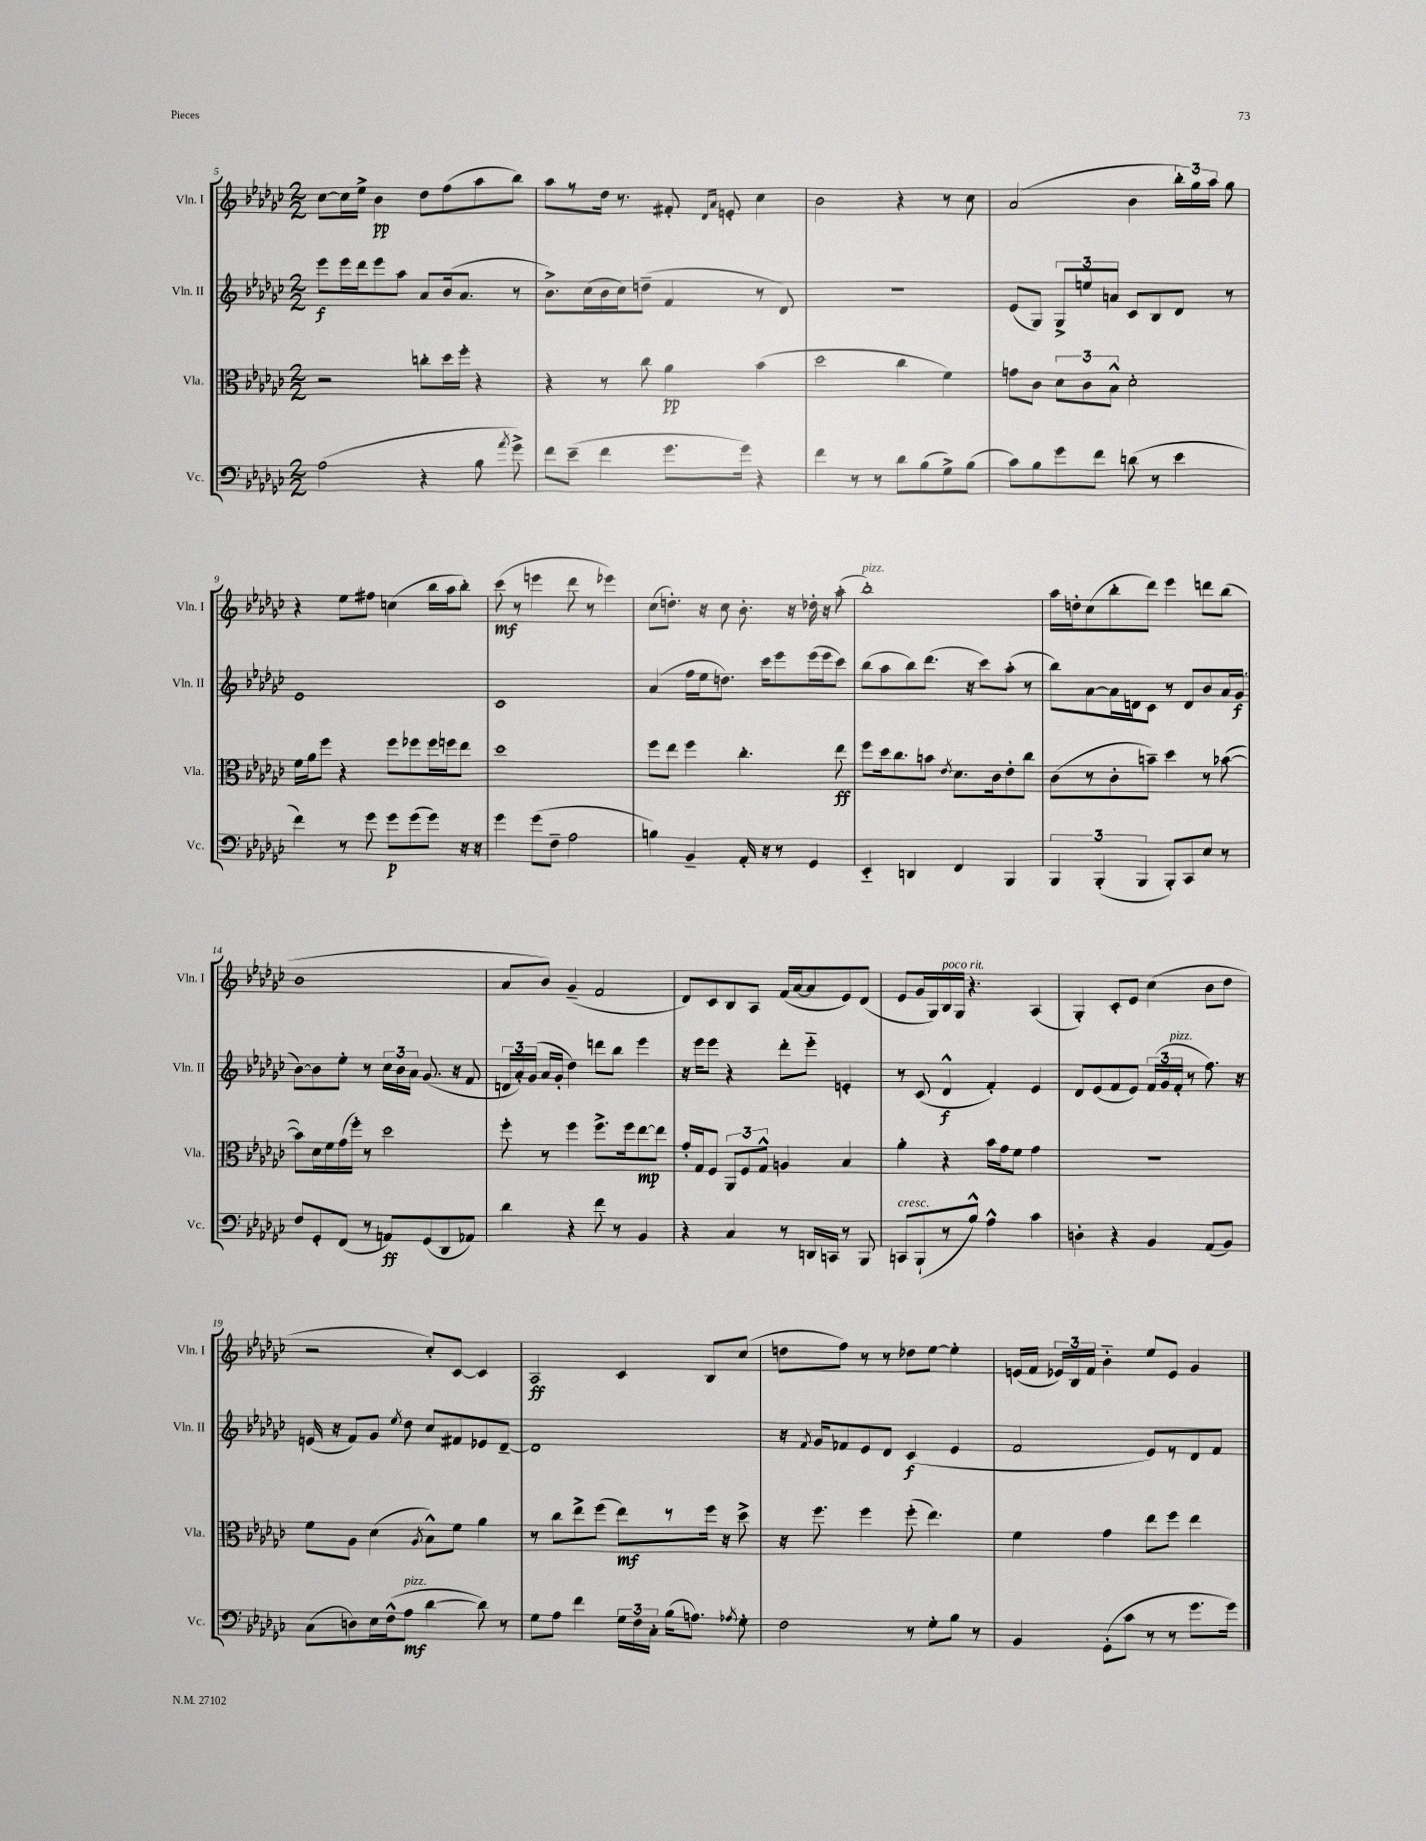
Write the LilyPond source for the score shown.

<<
\new StaffGroup <<
\new Staff = "s0" \with { instrumentName = "Vln. I" shortInstrumentName = "Vln. I" } {
    \clef treble \key ges \major \numericTimeSignature \time 2/2
    \autoBeamOff ces''8[~ ces''16 ees''16]-> bes'4\pp des''8[ f''8( aes''8 bes''8]) |
    aes''8[ r8 des''16] r8. fis'8-. \grace { des'16[ aes'16] } e'8-. ces''4 |
    bes'2 r4 r8 ces''8 |
    aes'2( bes'4 \tuplet 3/2 { bes''16[-.) ges''16 aes''16] } ges''8 |
    r4 ees''8[ fis''8] c''4( bes''16[ aes''16 bes''8]-.) |
    ces'''8\mf( r8 e'''4 des'''8 r8 ees'''4) |
    ces''8[( d''8.]-.) r16 ces''8 bes'8.-. r16 des''16-. r16 aes''8-.( |
    bes''1-.^\markup { \italic "pizz." }) |
    aes''16[ d''16-. ces''8( bes''8-. des'''8]) ees'''4 d'''8[ bes''8]( |
    bes'1 |
    aes'8[ bes'8]) ges'4--( f'2 |
    des'8[) ces'8 bes8 aes8] f'16[( aes'16~ aes'8 ees'8) des'8]( |
    ees'8[ ges'16 ges16) bes16^\markup { \italic "poco rit." } ges16] r4. aes4( |
    ges4-.) ces'8[-. ees'8] ces''4( bes'8[ des''8] |
    r2 ces''8[-.) ces'8]~ ces'4 |
    aes2\ff ces'4 bes8[ ces''8]( |
    d''8[ f''8]) r8 r8 des''8[ ees''8]~ ees''4-. |
    e'16[( f'16] \tuplet 3/2 { ees'16[) bes16 f'16] } bes'4-_ ees''8[ ees'8] ges'4 \bar "|." |
}
\new Staff = "s1" \with { instrumentName = "Vln. II" shortInstrumentName = "Vln. II" } {
    \clef treble \key ges \major \numericTimeSignature \time 2/2
    \autoBeamOff ees'''8[\f ees'''16 des'''16 ees'''8 aes''8] aes'8[ bes'16( aes'8.] r8 |
    bes'8.[->) ces''16( bes'16 ces''16) d''8]--( f'4 r8 des'8) |
    r1 |
    ees'8[( ges8]) \tuplet 3/2 { ges8[-> e''8 a'8] } ces'8[ bes8 des'8] r8 |
    ees'1 |
    ces'1 |
    aes'4( f''16[ ees''16 d''8.]) ces'''16[ ees'''8 ees'''16( ees'''16 ces'''8]) |
    bes''8[( aes''8 bes''8) des'''8.]( r16 ces'''8[) aes''8]-.( r8 |
    bes''8[) aes'8~ aes'16 d'16 ces'8] r8 d'8[ bes'8 aes'16 ges'16]\f( |
    bes'8[~) bes'8 ees''8]-. r8 \tuplet 3/2 { ces''16[ bes'16 aes'16] } ges'8.( r16 f'8 |
    \tuplet 3/2 { d'16[ aes'16-.) ges'16]( } aes'16[ ges'16]-. des''4) d'''8[ bes''8] ees'''4 |
    r16 ees'''16[ ees'''8] r4 des'''8[-. ees'''8]-_ e'4-. |
    r8 ces'8( des'4-^\f f'4-.) ees'4 |
    des'8[ ees'8( f'8 ees'8]) \tuplet 3/2 { f'16[( ges'16 f'16]-.^\markup { \italic "pizz." } } r8 f''8.) r16 |
    e'16( r16 f'8[) ges'8] \acciaccatura { ees''8 } des''8 ces''8[ fis'8 ees'8 des'8]~-- |
    des'1 |
    r16 \acciaccatura { f'8 } ges'16[ fes'8 ees'8 des'8] ces'4\f( ees'4 |
    f'2 ees'8[) r8 des'8 f'8] \bar "|." |
}
\new Staff = "s2" \with { instrumentName = "Vla." shortInstrumentName = "Vla." } {
    \clef alto \key ges \major \numericTimeSignature \time 2/2
    \autoBeamOff r2 c''8[-. des''16 f''16]-. r4 |
    r4 r8 ces''8 aes'4\pp bes'4( |
    des''2 ces''4 f'4) |
    g'8[ ces'8] \tuplet 3/2 { des'8[ ces'8 bes8]-^ } des'2-. |
    f'16[ aes'16 f''8] r4 f''8[ fes''8 fes''16 f''16 ees''8] |
    des''1 |
    f''8[ ees''8] f''4 ces''4.-. ees''8\ff |
    f''8[ des''16 ces''8. b'8] \acciaccatura { ees'8 } des'8.[ ces'16 ees'8-. ces''8] |
    ces'8[( r8 ces'8-. b'8]--) des''4 r8 bes'8~( |
    bes'8[) des'16 f'16 ges'16( f''16]-.) r8 des''2 |
    f''8-. r8 f''4 f''8.[-> f''16 ees''8~\mp ees''8] |
    ges'16[-. ges16 f8] \tuplet 3/2 { aes,8[ f8 ges8]-^ } a4 bes4 |
    aes'4-. r4 bes'16[ ges'16 f'8] ges'4 |
    R1 |
    f'8[ aes8] des'4( \acciaccatura { aes8 } bes8[-^) f'8] aes'4 |
    r8 ces''8[ ees''8-> f''8]( ees''8[\mf) r8 f''16] r16 des''8-> |
    r16 f''8. f''4 f''8-.( ees''4.) |
    f'4 ges'4 ees''8[ f''8] ees''4 \bar "|." |
}
\new Staff = "s3" \with { instrumentName = "Vc." shortInstrumentName = "Vc." } {
    \clef bass \key ges \major \numericTimeSignature \time 2/2
    \autoBeamOff aes2( r4 bes8 \acciaccatura { aes'8 } ges'8->) |
    f'8[ ees'8]--( f'4 ges'8.[ ges'16]) r4 |
    f'4 r8 r8 des'8[ bes8( ges8->) bes8]( |
    ces'8[) bes8 ges'8 f'8] d'8( r8 ees'4 |
    f'4) r8 ges'8 ges'8[\p ges'8( ges'8]) r16 r16 |
    ges'4 ges'8[( f8]-- aes2 |
    b4) bes,4-- aes,16-. r16 r8 ges,4 |
    ees,4-_ d,4 f,4 bes,,4 |
    \tuplet 3/2 { bes,,4 bes,,4-.( bes,,4 } bes,,8[-.) ces,8 ees8] r8 |
    f8[ ges,8-. f,8]( r8 a,8[\ff) ges,8( des,8 aes,8]) |
    des'4 r4 f'8 r8 bes,4 |
    r4 ces4 r8 d,16[ c,16] r8 bes,,8 |
    c,8[^\markup { \italic "cresc." } bes,,8-!( r8 bes8]-^) aes4-^ ces'4 |
    d4-. r4 bes,4 aes,8[( bes,8]) |
    ces8[( d8) ees16 f16-^( aes8]\mf^\markup { \italic "pizz." } des'4~ des'8) r8 |
    ges8[ aes8] f'4 \tuplet 3/2 { ges16[ f16 ces16]-. } bes16[( a8.]) \acciaccatura { aes8 } ges8-. |
    f2 r8 ges8[-. bes8] r8 |
    bes,4 ges,8[-.( ces'8] r8 r8 ges'8.[ ges'16]) \bar "|." |
}
>>
>>
\layout { \context { \Score currentBarNumber = #5 } }
